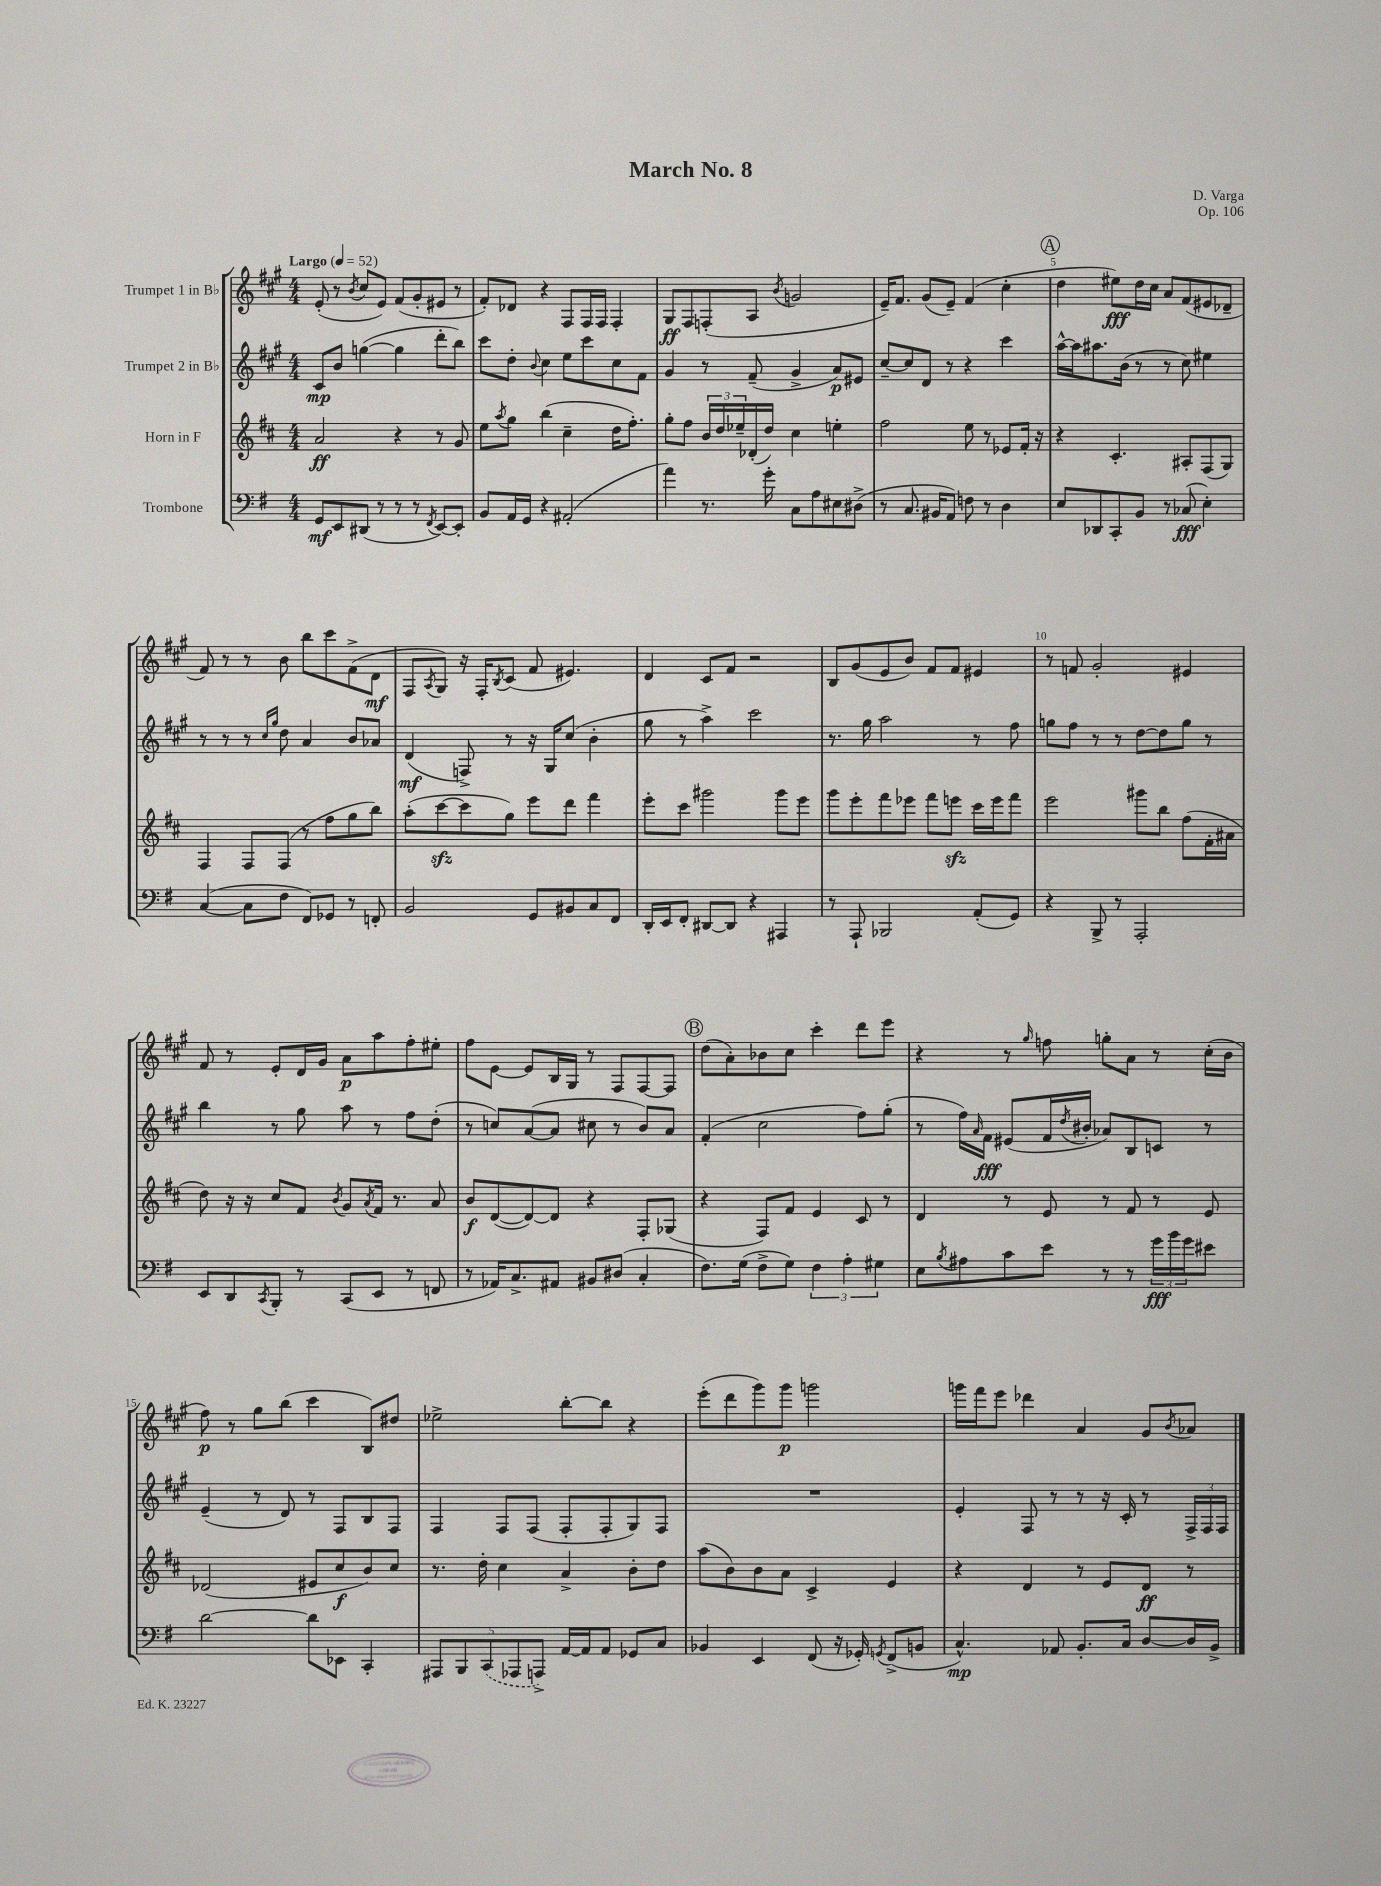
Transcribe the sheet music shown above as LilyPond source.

\header { title = "March No. 8" composer = "D. Varga" opus = "Op. 106" }
<<
\new StaffGroup <<
\new Staff = "s0" \with { instrumentName = "Trumpet 1 in Bb" } {
    \clef treble \key a \major \numericTimeSignature \time 4/4 \tempo "Largo" 4 = 52
    e'8-.( r8 \acciaccatura { b'8 } cis''8 e'8) fis'8( gis'8-. eis'8 r8 |
    fis'8-.) des'8 r4 fis8 fis16 fis16 fis4-. |
    gis8\ff fis8 f8-.( a8 \acciaccatura { b'8 } g'2 |
    e'16--) fis'8. gis'8( e'8--) fis'4( cis''4-. |
    \mark \markup { \circle "A" } d''4 eis''8\fff) d''16 cis''16 a'8 fis'8( eis'8 des'8-- |
    fis'8) r8 r8 b'8 b''8 cis'''8 fis'8->( d'8\mf |
    fis8 \acciaccatura { a8 } gis8) r16 fis16-. \acciaccatura { b8 } cis'8( fis'8 eis'4.) |
    d'4 cis'8 fis'8 r2 |
    b8 gis'8( e'8 b'8) fis'8 fis'8 eis'4 |
    r8 f'8 gis'2-. eis'4 |
    fis'8 r8 e'8-. d'16 gis'16 a'8\p a''8 fis''8-. eis''8-. |
    fis''8 e'8~ e'8 b16 gis16 r8 fis8 fis8~ fis8 |
    \mark \markup { \circle "B" } d''8( a'8-.) bes'8 cis''8 cis'''4-. d'''8 e'''8 |
    r4 r8 \grace { gis''16 } f''8 g''8-. a'8 r8 cis''16-.( b'16 |
    fis''8\p) r8 gis''8 b''8( cis'''4 b8) dis''8 |
    ees''2-> b''8~-. b''8 r4 |
    e'''8-.( d'''8 gis'''8) gis'''8\p g'''2 |
    g'''16 fis'''16 e'''8 des'''4 a'4 gis'8 \acciaccatura { b'8 } aes'8 \bar "|." |
}
\new Staff = "s1" \with { instrumentName = "Trumpet 2 in Bb" } {
    \clef treble \key a \major \numericTimeSignature \time 4/4
    cis'8\mp b'8 g''4~( g''4 d'''8-. b''8) |
    cis'''8 d''8-. \appoggiatura { b'8 } cis''4 e''8 cis'''8 cis''8 fis'8 |
    gis'4 r8 fis'8--( gis'4-> a'8\p) eis'8 |
    cis''8~-- cis''8 d'8 r8 r4 cis'''4 |
    \mark \markup { \circle "A" } a''16~-^ a''16 ais''8. b'16( r8 r8 cis''8) eis''4 |
    r8 r8 r8 \grace { cis''16 gis''16 } d''8 a'4 b'8 aes'8 |
    d'4\mf( f8->) r8 r16 gis16 cis''8( b'4-. |
    gis''8 r8 a''4->) cis'''2 |
    r8. gis''16 a''2 r8 fis''8 |
    g''8 fis''8 r8 r8 d''8~ d''8 g''8 r8 |
    b''4 r8 gis''8 a''8 r8 fis''8 d''8-.( |
    r8 c''8) a'8~( a'8 cis''8 r8 b'8) a'8 |
    \mark \markup { \circle "B" } fis'4-.( cis''2 fis''8) gis''8-.( |
    r8 fis''16) \grace { a'16 } fis'16\fff eis'8( fis'16 \acciaccatura { d''8 } bis'16-. aes'8) b8 c'8 r8 |
    e'4--( r8 d'8) r8 fis8 b8 fis8 |
    fis4 fis8 fis8( fis8-. fis8-. gis8) fis8 |
    R1 |
    e'4-. fis8 r8 r8 r16 cis'16-. r8 \tuplet 3/2 { fis16-> fis16 fis16 } \bar "|." |
}
\new Staff = "s2" \with { instrumentName = "Horn in F" } {
    \clef treble \key d \major \numericTimeSignature \time 4/4
    a'2\ff r4 r8 g'8 |
    e''8 \acciaccatura { a''8 } g''8 b''4( cis''4-- d''16 fis''8.-.) |
    g''8-. fis''8 \tuplet 3/2 { b'16 d''16 ees''16-- } des'16-.( d''16) cis''4 e''4-. |
    fis''2 e''8 r8 ees'8 fis'16-. r16 |
    \mark \markup { \circle "A" } r4 cis'4.-. ais8-. fis8( g8) |
    fis4 fis8 fis8( r8 fis''8 g''8 b''8) |
    a''8-.( cis'''8~\sfz cis'''8 g''8) e'''8 d'''8 fis'''4 |
    e'''8-. cis'''8 gis'''2 gis'''8 e'''8 |
    g'''8 e'''8-. fis'''8 ees'''8 fis'''8 e'''8\sfz cis'''16 e'''16 fis'''8 |
    e'''2 gis'''8 b''8 fis''8( fis'16-. ais'16 |
    d''8) r16 r16 cis''8 fis'8 \acciaccatura { b'8 } g'8 \acciaccatura { a'8 } fis'16 r8. a'8 |
    b'8\f d'8~( d'8~) d'8 r4 fis8-. ges8( |
    \mark \markup { \circle "B" } r4 fis8) fis'8 e'4 cis'8 r8 |
    d'4 r8 e'8 r8 fis'8 r8 e'8 |
    des'2( eis'8 cis''8\f b'8) cis''8 |
    r8. d''16-. cis''4 a'4-> b'8-. d''8 |
    a''8( b'8) b'8 a'8 cis'4-> e'4 |
    r4 d'4 r8 e'8 d'8\ff r8 \bar "|." |
}
\new Staff = "s3" \with { instrumentName = "Trombone" } {
    \clef bass \key g \major \numericTimeSignature \time 4/4
    g,8\mf e,8 dis,8( r8 r8 r8 \acciaccatura { fis,8 } e,8~) e,8-. |
    b,8 a,16 g,16 r4 ais,2-.( |
    a'4) r8. g'16-. c8 a8 eis8 dis8->( |
    r8 c8. bis,16 a,8) f8 r8 d4 |
    \mark \markup { \circle "A" } e8 des,8 c,8-. b,8 r8 ces8\fff( e4-.) |
    c4~( c8 fis8 fis,8) ges,8 r8 f,8-. |
    b,2 g,8 bis,8 c8 fis,8 |
    d,16-. e,16 fis,8-. dis,8~ dis,8 r4 ais,,4 |
    r8 a,,8-! bes,,2 a,8-.( g,8) |
    r4 b,,8-> r8 a,,2-. |
    e,8 d,8 \acciaccatura { c,8 } b,,8-. r8 c,8( e,8 r8 f,8 |
    r8 aes,16) c8.-> ais,8 bis,8 dis8( c4-. |
    \mark \markup { \circle "B" } fis8.) g16( fis8-> g8) \tuplet 3/2 { fis4 a4-. gis4 } |
    e8 \acciaccatura { b8 } ais8 c'8 e'8 r8 r8 \tuplet 3/2 { g'16\fff b'16 g'16 } eis'8 |
    d'2~ d'8 ees,8 c,4-. |
    \tuplet 5/4 { ais,,8 b,,8 \once \slurDashed c,8( aes,,8 a,,8->) } a,16~ a,16 a,8 ges,8 c8 |
    bes,4 e,4 fis,8( r16 ges,16-.) \acciaccatura { g,8 } fis,8->( b,8 |
    c4.-^\mp) aes,8 b,8.-. c16 d8~ d16 b,16-> \bar "|." |
}
>>
>>
\layout { \context { \Score \override BarNumber.break-visibility = ##(#f #t #t) barNumberVisibility = #(every-nth-bar-number-visible 5) } }
